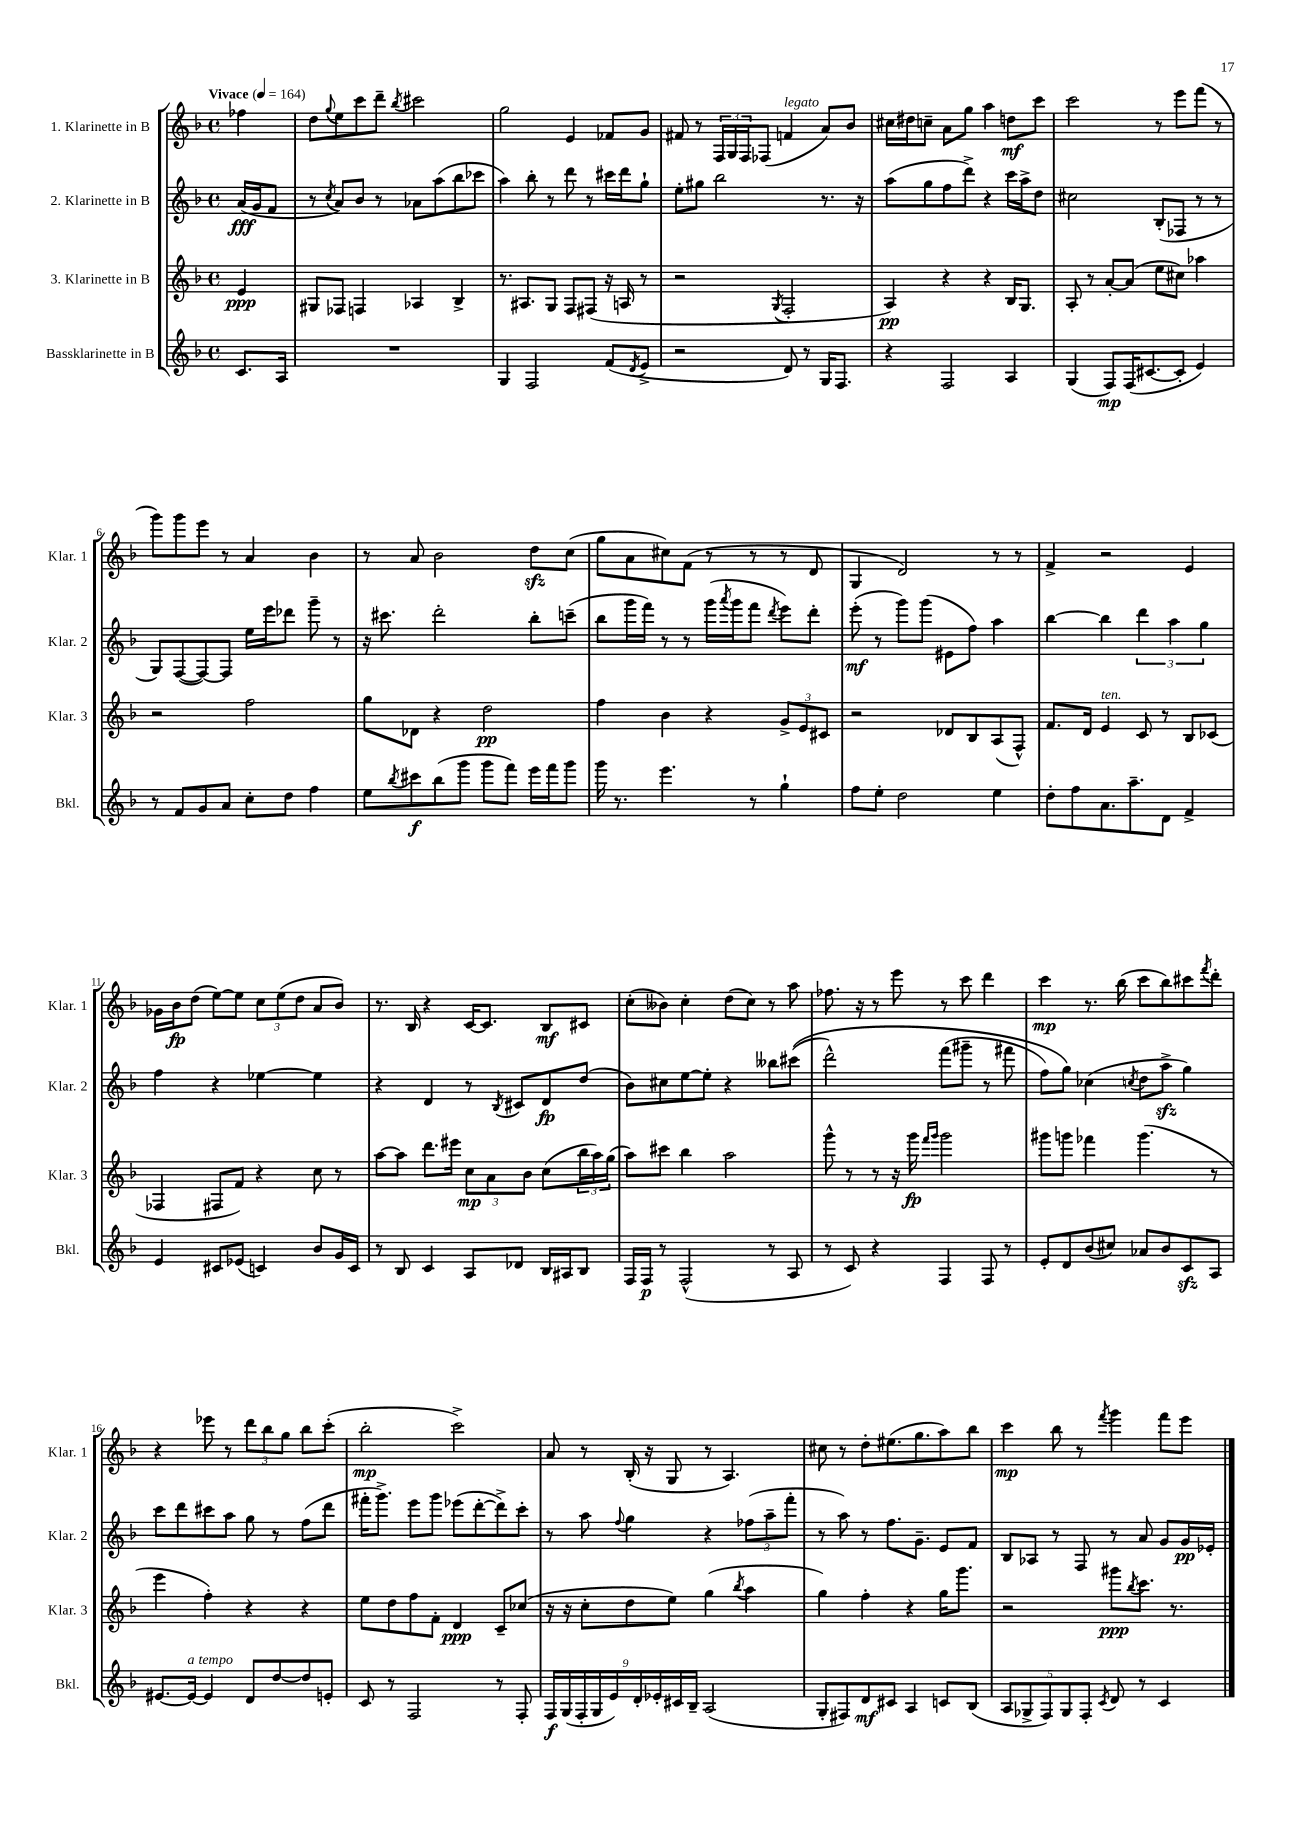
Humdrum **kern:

**kern	**kern	**kern	**kern
*staff4	*staff3	*staff2	*staff1
*clefG2	*clefG2	*clefG2	*clefG2
*k[b-]	*k[b-]	*k[b-]	*k[b-]
*M4/4	*M4/4	*M4/4	*M4/4
*met(c)	*met(c)	*met(c)	*met(c)
*MM164	*MM164	*MM164	*MM164
8.c	4e	(16a	4ff-
.	.	16g	.
.	.	8f	.
16A	.	.	.
=	=	=	=
1r	8G#	8r	8dd
.	.	8qcc	8qqgg
.	8F-	8a)	8ee
.	4F	8b-	8ccc
.	.	8r	8ddd~
.	.	.	8qbb-
.	4A-	8a-	2ccc#
.	.	(8aa	.
.	4B-^	8bb-	.
.	.	8ccc-	.
=	=	=	=
4G	8.r	4aa)	2gg
.	8.A#	.	.
2F	.	8bb-'	.
.	8G	8r	.
.	8F	8ddd	4e
.	(8F#	8r	.
(8f	16r	16ccc#	8f-
.	16A	16ddd	.
8qd	.	.	.
8e^	8r	8gg`	8g
=	=	=	=
2r	2r	8ee'	8f#
.	.	8gg#	8r
.	.	2bb-	24F
.	.	.	24G
.	.	.	24F
.	.	.	(8F-
.	8qG	.	.
8d)	2F'	.	4f
8r	.	.	.
16G	.	8.r	8a)
8.F	.	.	.
.	.	.	8b-
.	.	16r	.
=	=	=	=
4r	4A)	(8aa	16cc#
.	.	.	16dd#
.	.	8gg	8cc~
2F	4r	8ff	8a
.	.	8ddd^)	8gg
.	4r	4r	4aa
4A	16B-	16ccc	8dd
.	8.G	16aa^	.
.	.	8dd	8ccc
=	=	=	=
(4G	8A'	2cc#	2ccc
.	8r	.	.
8F)	[8a'	.	.
(16F	(8a]	.	.
[8.c#	.	.	.
.	8ee	(8B-'	8r
8c#']	8cc#)	8F-	8eee
4e)	4aa-	8r	(8fff
.	.	8r	8r
=	=	=	=
8r	2r	8G)	8ggg)
8f	.	([8F	8ggg
8g	.	8F_)	8eee
8a	.	8F]	8r
8cc'	2ff	16ee	4a
.	.	16eee	.
8dd	.	8ddd-	.
4ff	.	8ggg~	4b-
.	.	8r	.
=	=	=	=
8ee	8gg	16r	8r
.	.	8.ccc#	.
8qbb-	.	.	.
8ccc#	8d-	.	8a
(8bb-	4r	2ddd'	2b-
8ggg	.	.	.
8ggg	2dd	.	.
8fff)	.	.	.
16eee	.	8bb-'	8dd
16fff	.	.	.
8ggg	.	(8ccc~	(8cc
=	=	=	=
16ggg	4ff	8bb-	8gg
8.r	.	.	.
.	.	16ggg	8a
.	.	16fff)	.
4.eee	4b-	8r	8cc#)
.	.	8r	(8f
.	4r	(16ggg	8r
.	.	8qaaa	.
.	.	16ggg	.
8r	.	8fff	8r
.	.	8qddd	.
4gg`	12g^	8eee)	8r
.	12e	.	.
.	.	8ddd'	8d
.	12c#	.	.
=	=	=	=
8ff	2r	(8eee'	4G
8ee'	.	8r	.
2dd	.	8ggg)	2d)
.	.	(8ggg	.
.	8d-	8e#	.
.	8B-	8ff)	.
4ee	(8A	4aa	8r
.	8F^^)	.	8r
=	=	=	=
8dd'	8.f	[4bb-	4f^
8ff	.	.	.
.	16d	.	.
8.a	4e	4bb-]	2r
8.aa~	.	.	.
.	8c	6ddd	.
8d	8r	.	.
.	.	6aa	.
4f^	8B-	.	4e
.	.	6gg	.
.	(8c-	.	.
=	=	=	=
4e	4F-	4ff	16g-
.	.	.	16b-
.	.	.	(8dd
8c#	8F#	4r	[8ee)
(8e-	8f)	.	8ee]
4c)	4r	[4ee-	12cc
.	.	.	(12ee
.	.	.	12dd
8b-	8cc	4ee-]	8a
16g	8r	.	8b-)
16c	.	.	.
=	=	=	=
8r	[8aa	4r	8.r
8B-	8aa]	.	.
.	.	.	16B-
4c	8.ddd	4d	4r
.	16eee#	.	.
8A	12cc	8r	[16c
.	.	.	8.c]
.	12a	.	.
.	.	8qB-	.
8d-	.	8c#	.
.	12b-	.	.
16B-	(8cc	8d	8B-
16A#	.	.	.
8B-	24bb-	(8dd	8c#
.	24aa)	.	.
.	(24gg	.	.
=	=	=	=
16F	8aa)	8b-)	(8cc'
16F	.	.	.
8r	8ccc#	8cc#	8b--)
(2F^^	4bb-	[8ee	4cc'
.	.	8ee']	.
.	2aa	4r	(8dd
.	.	.	8cc)
8r	.	8bb--	8r
8A	.	&((8ccc#	8aa
=	=	=	=
8r	8ggg^^	2ddd^^)	8.ff-
8c)	8r	.	.
.	.	.	16r
4r	8r	.	8r
.	16r	.	8eee
.	16ggg	.	.
.	16qqfff	.	.
.	16qqggg	.	.
4F	2ggg	(8fff	8r
.	.	8ggg#~	8ccc
8F	.	8r	4ddd
8r	.	8fff#	.
=	=	=	=
8e'	8ggg#	8ff)	4ccc
8d	8ggg	8gg&)	.
(8b-	4fff-	(4cc-	8.r
8cc#)	.	.	.
.	.	.	(16bb-
.	.	8qcc	.
8a-	(4.ggg	8dd	8ccc
8b-	.	8aa^	8bb-)
8c	.	4gg)	8ccc#
.	.	.	8qfff
8A	8r	.	8ddd'
=	=	=	=
[8.e#	4eee	8ccc	4r
.	.	8ddd	.
16e#_	.	.	.
4e#]	4ff')	8ccc#	8eee-
.	.	8aa	8r
8d	4r	8gg	12ddd
.	.	.	12bb-
[8dd	.	8r	.
.	.	.	12gg
8dd]	4r	(8ff	8bb-
8e'	.	8ddd	(8ccc'
=	=	=	=
8c	8ee	16fff#'	2bb-'
.	.	8.ggg^)	.
8r	8dd	.	.
2F	8ff	8eee	.
.	8f'	8ggg	.
.	4d	(8eee-	2ccc^)
.	.	[8ddd'	.
8r	8c~	8ddd^])	.
8F'	(8cc-	8ccc'	.
=	=	=	=
18F	16r	8r	8a
(18G	.	.	.
.	16r	.	.
18F'	.	.	.
.	8cc'	8aa	8r
18G	.	.	.
18e)	.	.	.
.	.	8qqff	.
.	8dd	4gg	(16B-'
18d'	.	.	.
.	.	.	16r
18e-'	.	.	.
.	8ee)	.	8G
18c#	.	.	.
18B-~	.	.	.
(2A	(4gg	4r	8r
.	.	.	4.A)
.	8qbb-	.	.
.	4aa	(12ff-	.
.	.	12aa~	.
.	.	12fff'	.
=	=	=	=
8G'	4gg)	8r	8cc#
8F#)	.	8aa)	8r
8d	4ff'	8r	8dd'
8c#	.	8.ff	(8.ee#
4A	4r	.	.
.	.	8.g~	8.gg
8c	16gg	8e	8aa)
.	8.ggg	.	.
(8B-	.	8f	8bb-
=	=	=	=
10A	2r	8B-	4ccc
10G-^	.	.	.
.	.	8A-	.
10F)	.	.	.
.	.	8r	8bb-
10G-	.	.	.
.	.	8F	8r
10F'	.	.	.
8qc	.	.	8qfff
8d	8ggg#	8r	4ggg
.	8qbb-	.	.
8r	8.ccc	8a	.
4c	.	8g	8fff
.	8.r	.	.
.	.	16g	8eee
.	.	16e-'	.
==	==	==	==
*-	*-	*-	*-
